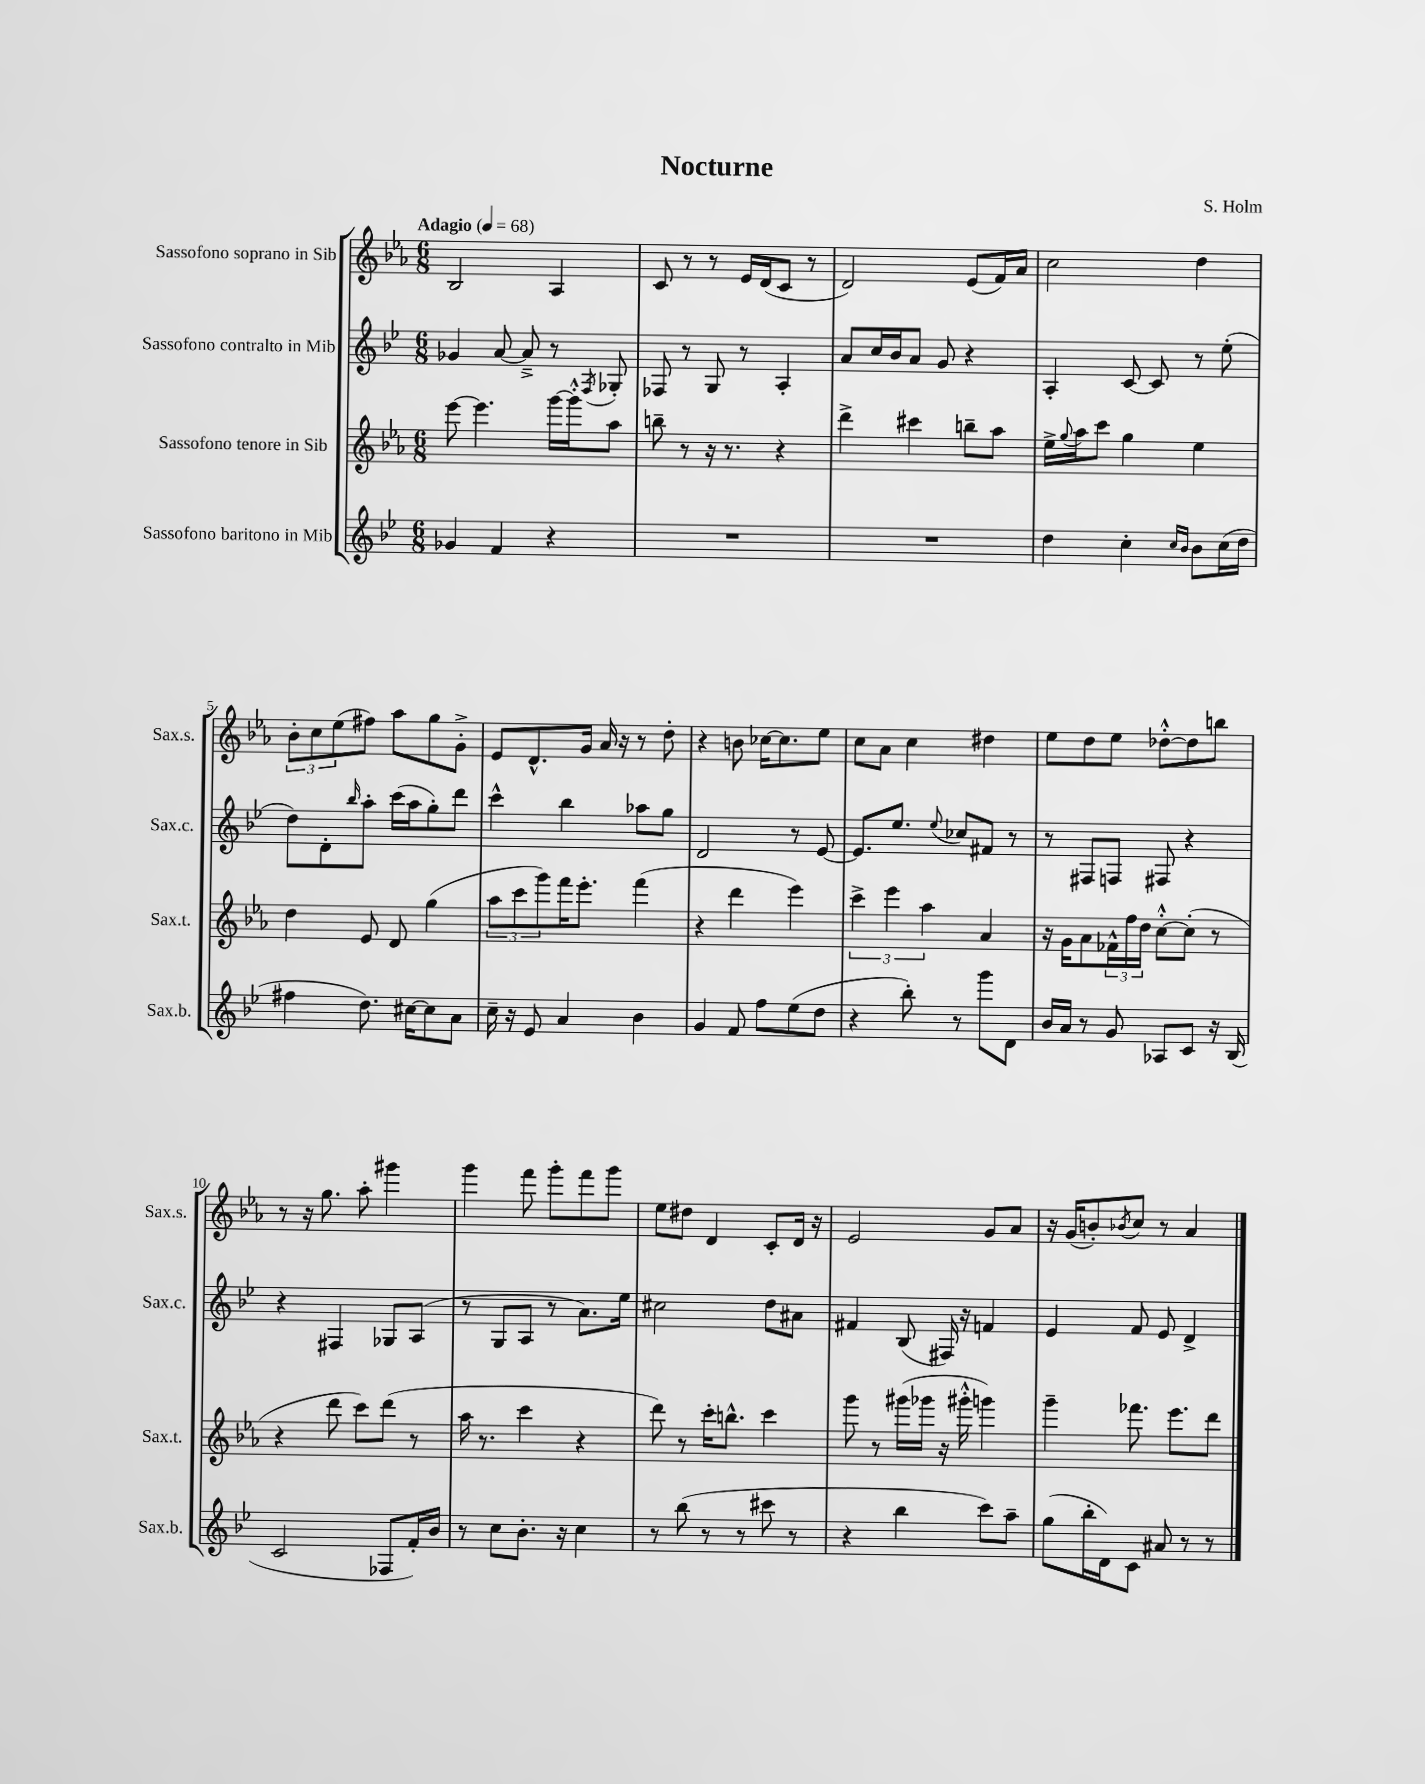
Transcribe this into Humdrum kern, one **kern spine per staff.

**kern	**kern	**kern	**kern
*staff4	*staff3	*staff2	*staff1
*clefG2	*clefG2	*clefG2	*clefG2
*k[b-e-]	*k[b-e-a-]	*k[b-e-]	*k[b-e-a-]
*M6/8	*M6/8	*M6/8	*M6/8
*MM68	*MM68	*MM68	*MM68
4g-	[8eee-	4g-	2B-
.	4.eee-]	.	.
4f	.	[8a	.
.	.	8a~^]	.
4r	[16ggg	8r	4A-
.	16ggg'^^]	.	.
.	.	8qF	.
.	8aa-	8G-'	.
=	=	=	=
2.r	8bb~	8F-	8c
.	8r	8r	8r
.	16r	8G	8r
.	8.r	.	.
.	.	8r	16e-
.	.	.	(16d
.	4r	4A'	8c
.	.	.	8r
=	=	=	=
2.r	4ddd^	8a	2d)
.	.	16cc	.
.	.	16b-	.
.	4ccc#	8a	.
.	.	8g	.
.	8bb~	4r	(8e-
.	8aa-	.	16f)
.	.	.	16a-
=	=	=	=
4dd	16ee-^	4A'	2cc
.	8qqgg	.	.
.	16aa-	.	.
.	8ccc	.	.
4cc'	4gg	[8c	.
.	.	8c]	.
16qqcc	.	.	.
16qqb-	.	.	.
8b-	4ee-	8r	4dd
(16cc	.	(8ee-'	.
16dd	.	.	.
=	=	=	=
4ff#	4dd	8dd)	12b-'
.	.	.	12cc
.	.	8d'	.
.	.	.	(12ee-
.	.	16qqbb-	.
8.dd)	8e-	8aa'	8ff#)
.	8d	(16ccc	8aa-
[16cc#	.	16aa	.
8cc#]	(4gg	8gg')	8gg
8a	.	8ddd	8g'^
=	=	=	=
16cc~	12aa-	4ccc^^	8e-
16r	.	.	.
.	12ccc	.	.
8e-	.	.	8.d^^
.	12ggg)	.	.
4a	16fff	4bb-	.
.	8.eee-'	.	16g
.	.	.	16a-
.	.	.	16r
4b-	(4fff	8aa-	8r
.	.	8gg	8dd'
=	=	=	=
4g	4r	2d	4r
8f	4ddd	.	8b
8ff	.	.	[16cc-
.	.	.	8.cc-]
(8ee-	4eee-)	8r	.
8dd	.	[8e-	8ee-
=	=	=	=
4r	6ccc^	8.e-]	8cc
.	.	.	8a-
.	6eee-	.	.
.	.	8.ee-	.
8bb-')	.	.	4cc
.	6aa-	.	.
.	.	8qqee-	.
8r	.	8cc-	.
8ggg	4a-	8f#	4dd#
8d	.	8r	.
=	=	=	=
16b-	16r	8r	8ee-
16a	16g	.	.
8r	8a-	8F#	8dd
8g	24f-^^	8F	8ee-
.	24ff	.	.
.	24dd	.	.
8A-	[8cc'^^	8F#	[8dd-'^^
8c	(8cc']	4r	8dd-]
16r	8r	.	8bb
(16B-	.	.	.
=	=	=	=
2c	4r	4r	8r
.	.	.	16r
.	.	.	8.gg
.	8ddd	4F#	.
.	8ccc)	.	8aa-'
8F-	(8ddd	8G-	4ggg#
16f')	8r	(8A	.
16b-	.	.	.
=	=	=	=
8r	16aa-	8r	4ggg
.	8.r	.	.
8cc	.	8G	.
8.b-'	4ccc	8A	8fff
.	.	8r	8ggg'
16r	.	.	.
4cc	4r	8.a)	8fff
.	.	.	8ggg
.	.	16ee-	.
=	=	=	=
8r	8ddd)	2cc#	8ee-
(8bb-	8r	.	8dd#
8r	16ccc'	.	4d
.	8.bb^^	.	.
8r	.	.	.
8ccc#	4ccc	8dd	8c'
8r	.	8a#	16d
.	.	.	16r
=	=	=	=
4r	8ggg	4f#	2e-
.	8r	.	.
4bb-	(16ggg#	(8B-	.
.	16ggg-	.	.
.	16r	16F#)	.
.	16ggg#'^^	16r	.
8ccc)	4ggg)	4f	8g
8aa~	.	.	8a-
=	=	=	=
(8gg	4ggg~	4e-	16r
.	.	.	(16g
16bb-'	.	.	8b')
16d)	.	.	.
.	.	.	8qb-
8c	8.fff-	8f	8cc
8a#	.	8e-	8r
.	8.eee-	.	.
8r	.	4d^	4a-
8r	8ddd	.	.
==	==	==	==
*-	*-	*-	*-
